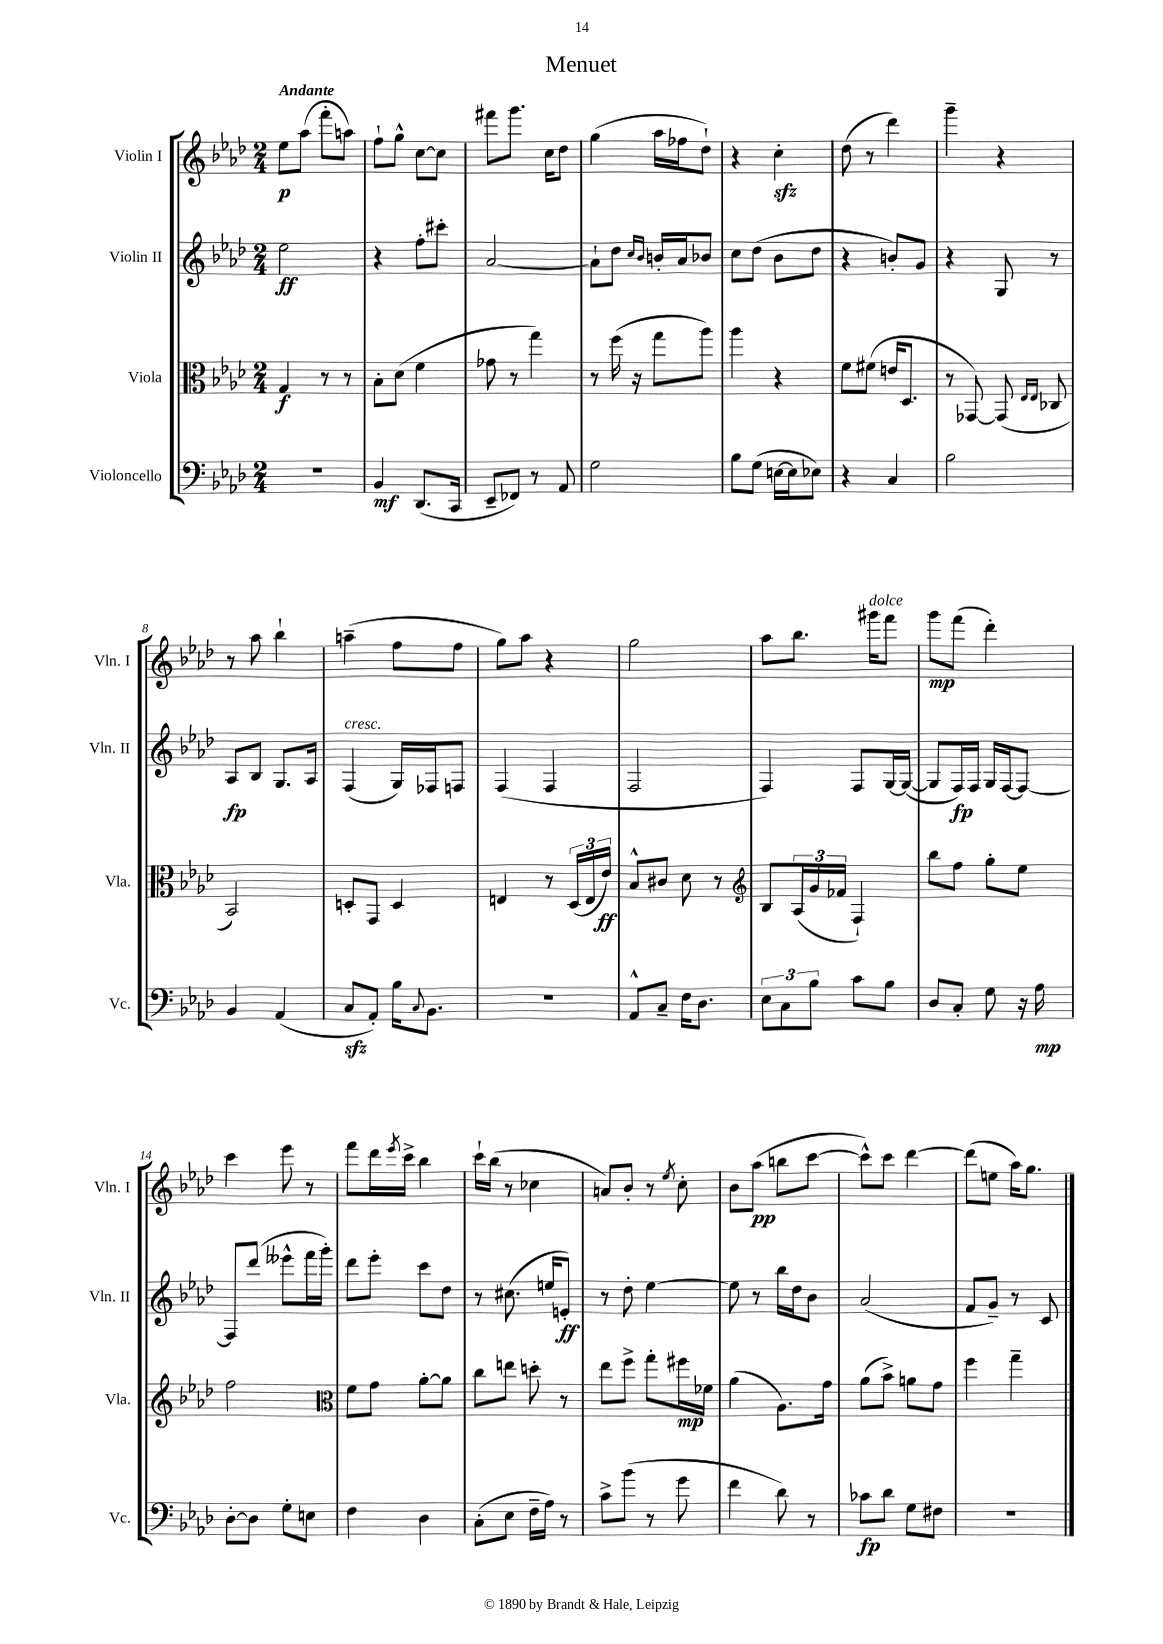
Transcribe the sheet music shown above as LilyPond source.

\header { title = "Menuet" }
<<
\new StaffGroup <<
\new Staff = "s0" \with { instrumentName = "Violin I" shortInstrumentName = "Vln. I" } {
    \clef treble \key aes \major \numericTimeSignature \time 2/4 \tempo "Andante"
    ees''8\p aes''8( f'''8-. a''8) |
    f''8-! g''8-^ c''8~ c''8 |
    fis'''8 g'''8. c''16 des''8 |
    g''4( aes''16 fes''16 des''8-!) |
    r4 c''4-.\sfz |
    des''8( r8 des'''4) |
    g'''4-- r4 |
    r8 aes''8 bes''4-! |
    a''4--( f''8 f''8 |
    g''8) aes''8 r4 |
    g''2 |
    aes''8 bes''8. gis'''16^\markup { \italic "dolce" } f'''8 |
    g'''8\mp f'''8( des'''4-.) |
    c'''4 ees'''8 r8 |
    f'''8 des'''16 \acciaccatura { ees'''8 } c'''16-> bes''4 |
    c'''16-! bes''16( r8 ces''4 |
    a'8) bes'8-. r8 \acciaccatura { ees''8 } c''8-. |
    bes'8 aes''8\pp( b''8 c'''8~ |
    c'''8-^) c'''8 des'''4~ |
    des'''8( e''8 aes''16) g''8. \bar "|." |
}
\new Staff = "s1" \with { instrumentName = "Violin II" shortInstrumentName = "Vln. II" } {
    \clef treble \key aes \major \numericTimeSignature \time 2/4
    ees''2\ff |
    r4 f''8-. cis'''8-. |
    aes'2~ |
    aes'8-! des''8 \grace { c''16 bes'16 } b'16-. aes'16 bes'8 |
    c''8 des''8( bes'8 des''8 |
    r4 b'8-.) g'8 |
    r4 g8 r8 |
    aes8\fp bes8 g8. aes16 |
    f4^\markup { \italic "cresc." }( g16) fes16 f8 |
    f4( f4 |
    f2 |
    f4) f8 g16~ g16~( |
    g8 f16\fp) f16 g16 f16~ f8~ |
    f8 des'''8( eeses'''8-^ f'''16 g'''16-.) |
    des'''8 ees'''8-. c'''8 des''8 |
    r8 cis''8.( e''16 e'8-.\ff) |
    r8 des''8-. ees''4~ |
    ees''8 r8 bes''16 des''16 bes'8 |
    aes'2( |
    f'8 g'8--) r8 c'8 \bar "|." |
}
\new Staff = "s2" \with { instrumentName = "Viola" shortInstrumentName = "Vla." } {
    \clef alto \key aes \major \numericTimeSignature \time 2/4
    g4\f r8 r8 |
    bes8-. des'8( f'4 |
    ges'8 r8 g''4) |
    r8 f''16( r16 g''8 aes''8) |
    aes''4 r4 |
    f'8 fis'8( e'16 des8. |
    r8 ges,8~) ges,8( \grace { ees16 ees16 } ces8 |
    bes,2) |
    d8-. g,8 d4 |
    e4 r8 \tuplet 3/2 { des16( e16 ees'16\ff) } |
    bes8-^ cis'8 des'8 r8 |
    \clef treble bes8 \tuplet 3/2 { aes16( g'16 fes'16 } f4-!) |
    bes''8 f''8 g''8-. ees''8 |
    f''2 |
    \clef alto f'8 g'8 aes'8~-. aes'8 |
    c''8 e''8 d''8-. r8 |
    ees''8 f''8-> g''8-. fis''16\mp fes'16 |
    aes'4( aes8.) g'16 |
    aes'8( bes'8->) a'8 g'8 |
    f''4 g''4-- \bar "|." |
}
\new Staff = "s3" \with { instrumentName = "Violoncello" shortInstrumentName = "Vc." } {
    \clef bass \key aes \major \numericTimeSignature \time 2/4
    R2 |
    bes,4\mf des,8.( c,16 |
    ees,8-- fes,8) r8 aes,8 |
    g2 |
    bes8 g8( e16~ e16 ees8) |
    r4 c4 |
    bes2 |
    bes,4 aes,4( |
    c8\sfz aes,8-.) bes16 \appoggiatura { c8 } bes,8. |
    R2 |
    aes,8-^ c8-- f16 des8. |
    \tuplet 3/2 { ees8 c8 bes8 } c'8 bes8 |
    des8 c8-. g8 r16 aes16\mp |
    des8~-. des8 g8-. e8 |
    f4 des4 |
    c8-.( ees8 f16-- aes16) r8 |
    c'8-> bes'8( r8 g'8 |
    f'4 des'8) r8 |
    ces'8\fp des'8 g8 fis8 |
    r2 \bar "|." |
}
>>
>>
